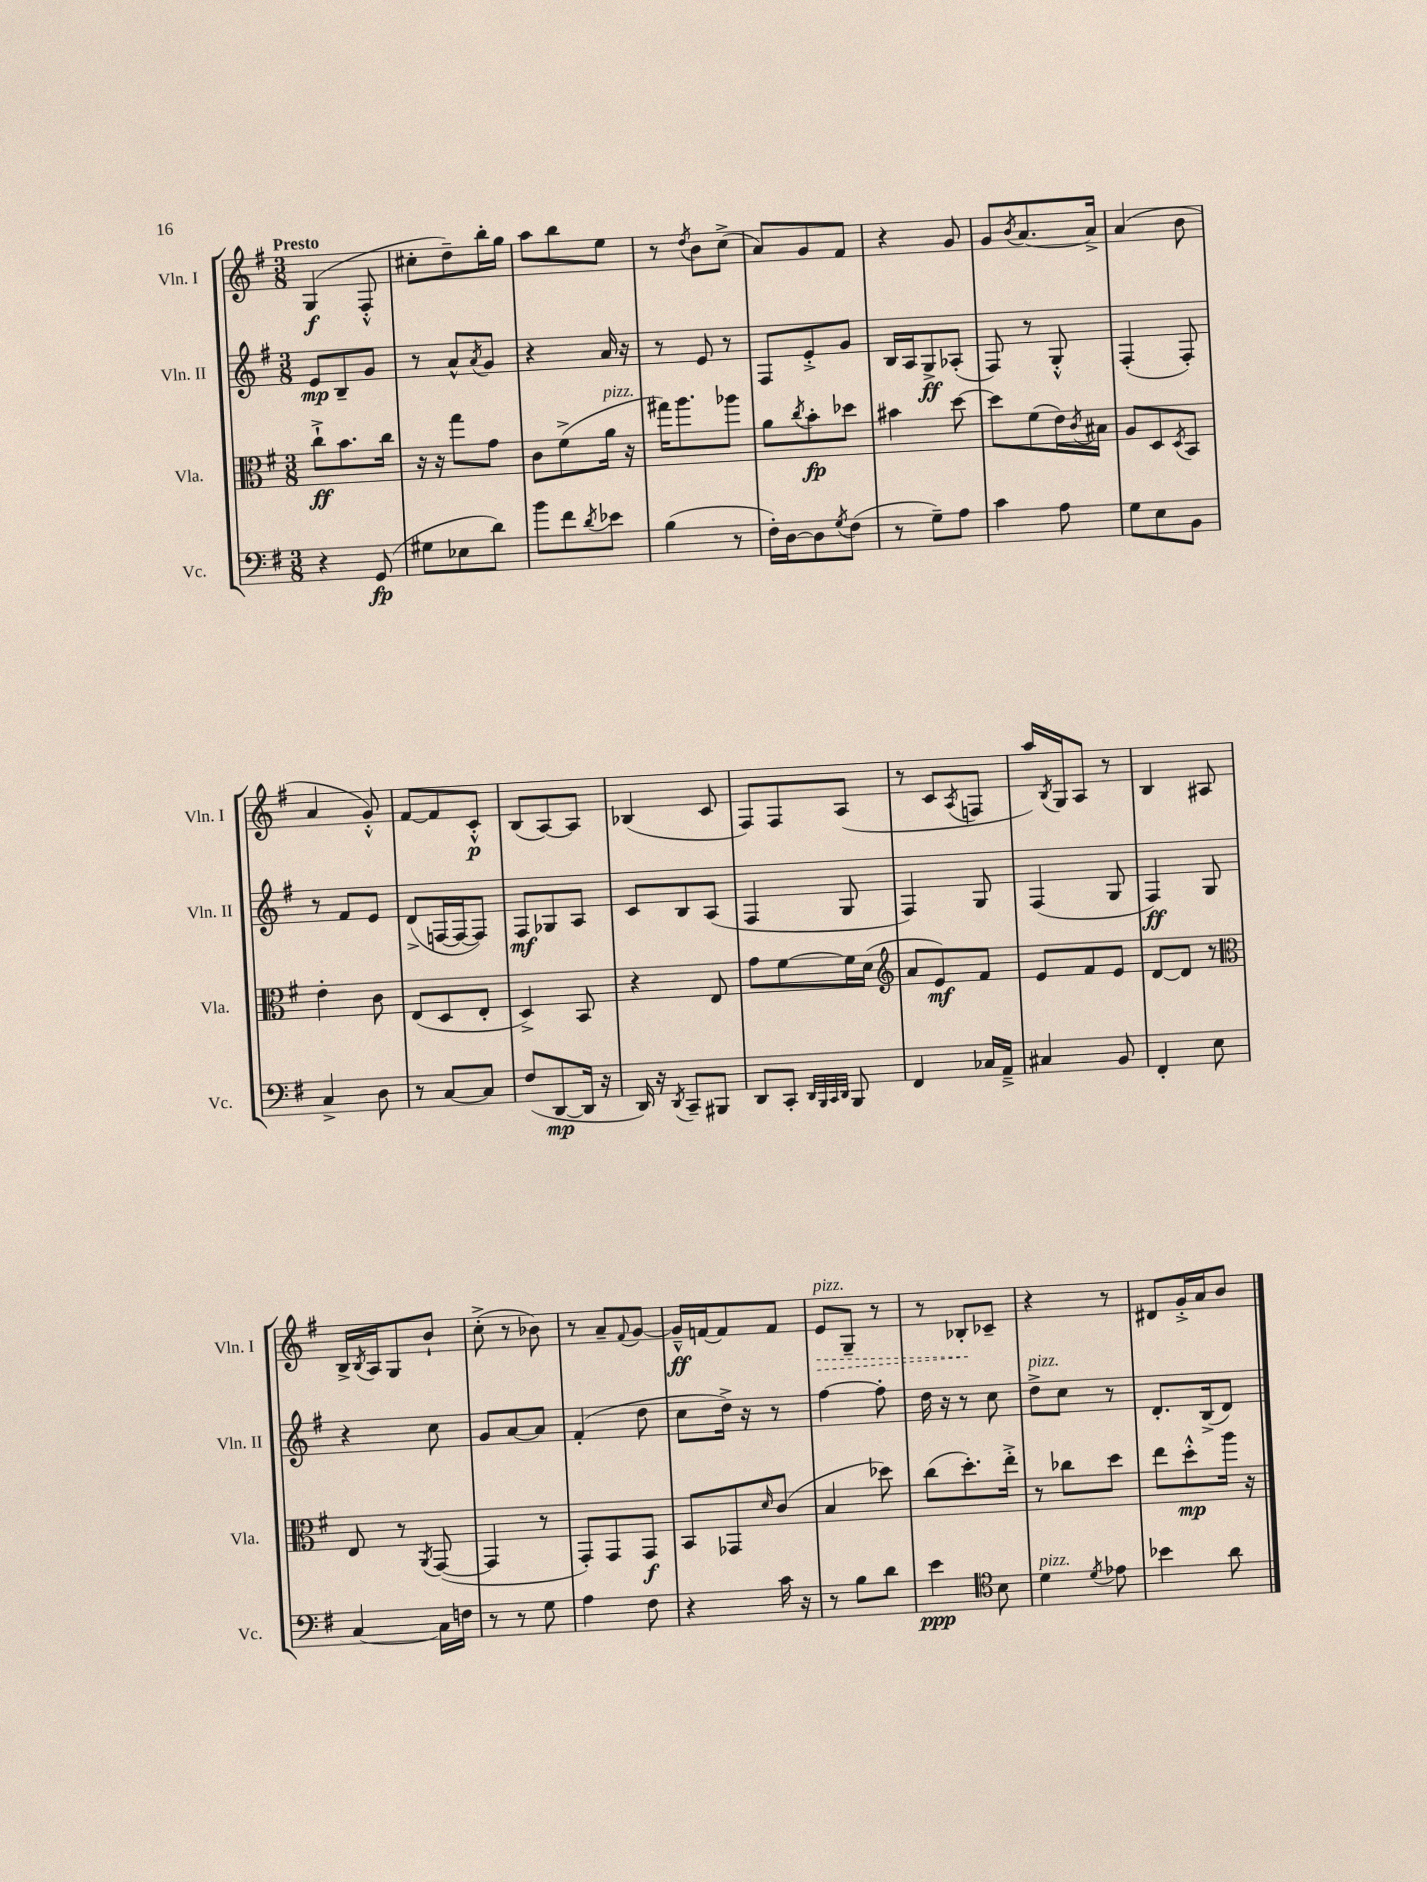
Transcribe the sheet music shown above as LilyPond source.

<<
\new StaffGroup <<
\new Staff = "s0" \with { instrumentName = "Vln. I" shortInstrumentName = "Vln. I" } {
    \clef treble \key g \major \numericTimeSignature \time 3/8 \tempo "Presto"
    g4\f( fis8-.-^ |
    cis''8-. d''8--) b''16-. g''16 |
    a''8 b''8 e''8 |
    r8 \acciaccatura { d''8 } b'8 c''8->( |
    a'8) g'8 fis'8 |
    r4 g'8 |
    g'8 \acciaccatura { b'8 } a'8.~ a'16-> |
    a'4( b'8 |
    a'4 g'8-.-^) |
    fis'8~ fis'8 c'8-.-^\p |
    b8( a8~) a8 |
    bes4( c'8 |
    fis8) fis8 a8( |
    r8 c'8 \acciaccatura { a8 } f8 |
    a''16) \acciaccatura { b8 } g16 a8 r8 |
    b4 ais8 |
    b16-> \acciaccatura { b8 } a16 g8 b'8-! |
    c''8-.->( r8 bes'8) |
    r8 a'8-- \appoggiatura { fis'8 } g'8~ |
    g'16---^\ff f'16~ f'8 f'8 |
    \once \override Hairpin.style = #'dashed-line e'8\>^\markup { \italic "pizz." } g8-- r8 |
    r8 bes8-.\! ces'8-- |
    r4 r8 |
    dis'8 g'16-.-> a'16 b'8 \bar "|." |
}
\new Staff = "s1" \with { instrumentName = "Vln. II" shortInstrumentName = "Vln. II" } {
    \clef treble \key g \major \numericTimeSignature \time 3/8
    e'8\mp b8-- g'8 |
    r8 a'8-^ \acciaccatura { a'8 } g'8 |
    r4 a'16 r16 |
    r8 e'8 r8 |
    fis8 e'8-.-> g'8 |
    b16 a16 g8->\ff aes8-.( |
    fis8) r8 g8-.-^ |
    fis4-.( fis8-.) |
    r8 fis'8 e'8 |
    d'8->( f16~ f16~ f8) |
    fis8\mf ges8 a8 |
    c'8 b8 a8( |
    fis4 g8 |
    fis4) g8 |
    fis4( g8 |
    fis4\ff) g8 |
    r4 c''8 |
    g'8 a'8~ a'8 |
    fis'4-.( d''8 |
    c''8 d''16->) r16 r8 |
    fis''4~ fis''8-. |
    d''16 r16 r8 c''8 |
    d''8->^\markup { \italic "pizz." } c''8 r8 |
    d'8.-. b16->( d'8) \bar "|." |
}
\new Staff = "s2" \with { instrumentName = "Vla." shortInstrumentName = "Vla." } {
    \clef alto \key g \major \numericTimeSignature \time 3/8
    c''8-!->\ff b'8. c''16 |
    r16 r16 g''8 g'8 |
    c'8 fis'8->( a'16^\markup { \italic "pizz." } r16 |
    gis''16) a''8. aes''8 |
    a'8 \acciaccatura { c''8 } b'8-.\fp des''8 |
    bis'4 d''8~ |
    d''8 fis'8( e'16) \acciaccatura { c'8 } bis16 |
    a8 d8 \acciaccatura { d8 } b,8 |
    e'4-. c'8 |
    e8( d8 e8-. |
    d4->) b,8 |
    r4 e8 |
    g'8 fis'8~ fis'16 d'16( |
    \clef treble a'8 e'8\mf) fis'8 |
    e'8 fis'8 e'8 |
    d'8~ d'8 r8 |
    \clef alto e8 r8 \acciaccatura { a,8 } g,8~( |
    g,4 r8 |
    g,8-.) g,8 g,8\f |
    b,8 ges,8 \grace { d'16 } c'8( |
    b4 des''8) |
    c''8( d''8.-.) e''16-.-> |
    r8 ces''8 d''8 |
    e''8 d''8-.-^\mp a''16 r16 \bar "|." |
}
\new Staff = "s3" \with { instrumentName = "Vc." shortInstrumentName = "Vc." } {
    \clef bass \key g \major \numericTimeSignature \time 3/8
    r4 g,8\fp( |
    gis8 ees8 d'8) |
    b'8 fis'8 \acciaccatura { d'8 } ees'8 |
    b4( r8 |
    fis16-.) d16~ d8 \acciaccatura { g8 } fis8( |
    r8 g8--) a8 |
    c'4 a8 |
    g8 e8 b,8 |
    c4-> d8 |
    r8 c8~ c8 |
    fis8( d,8~\mp d,16 r16 |
    d,16) r16 \acciaccatura { d,8 } c,8-- bis,,8 |
    d,8 c,8-. \grace { d,32 b,,32 c,32 d,32 } b,,8 |
    fis,4 ces16 a,16---> |
    cis4 b,8 |
    fis,4-. e8 |
    c4~ c16 f16 |
    r8 r8 g8 |
    a4 fis8 |
    r4 c'16 r16 |
    r8 b8 d'8 |
    e'4\ppp \clef tenor b8 |
    d'4^\markup { \italic "pizz." } \acciaccatura { d'8 } ees'8 |
    bes'4 a'8 \bar "|." |
}
>>
>>
\layout { \context { \Score \remove "Bar_number_engraver" } }
